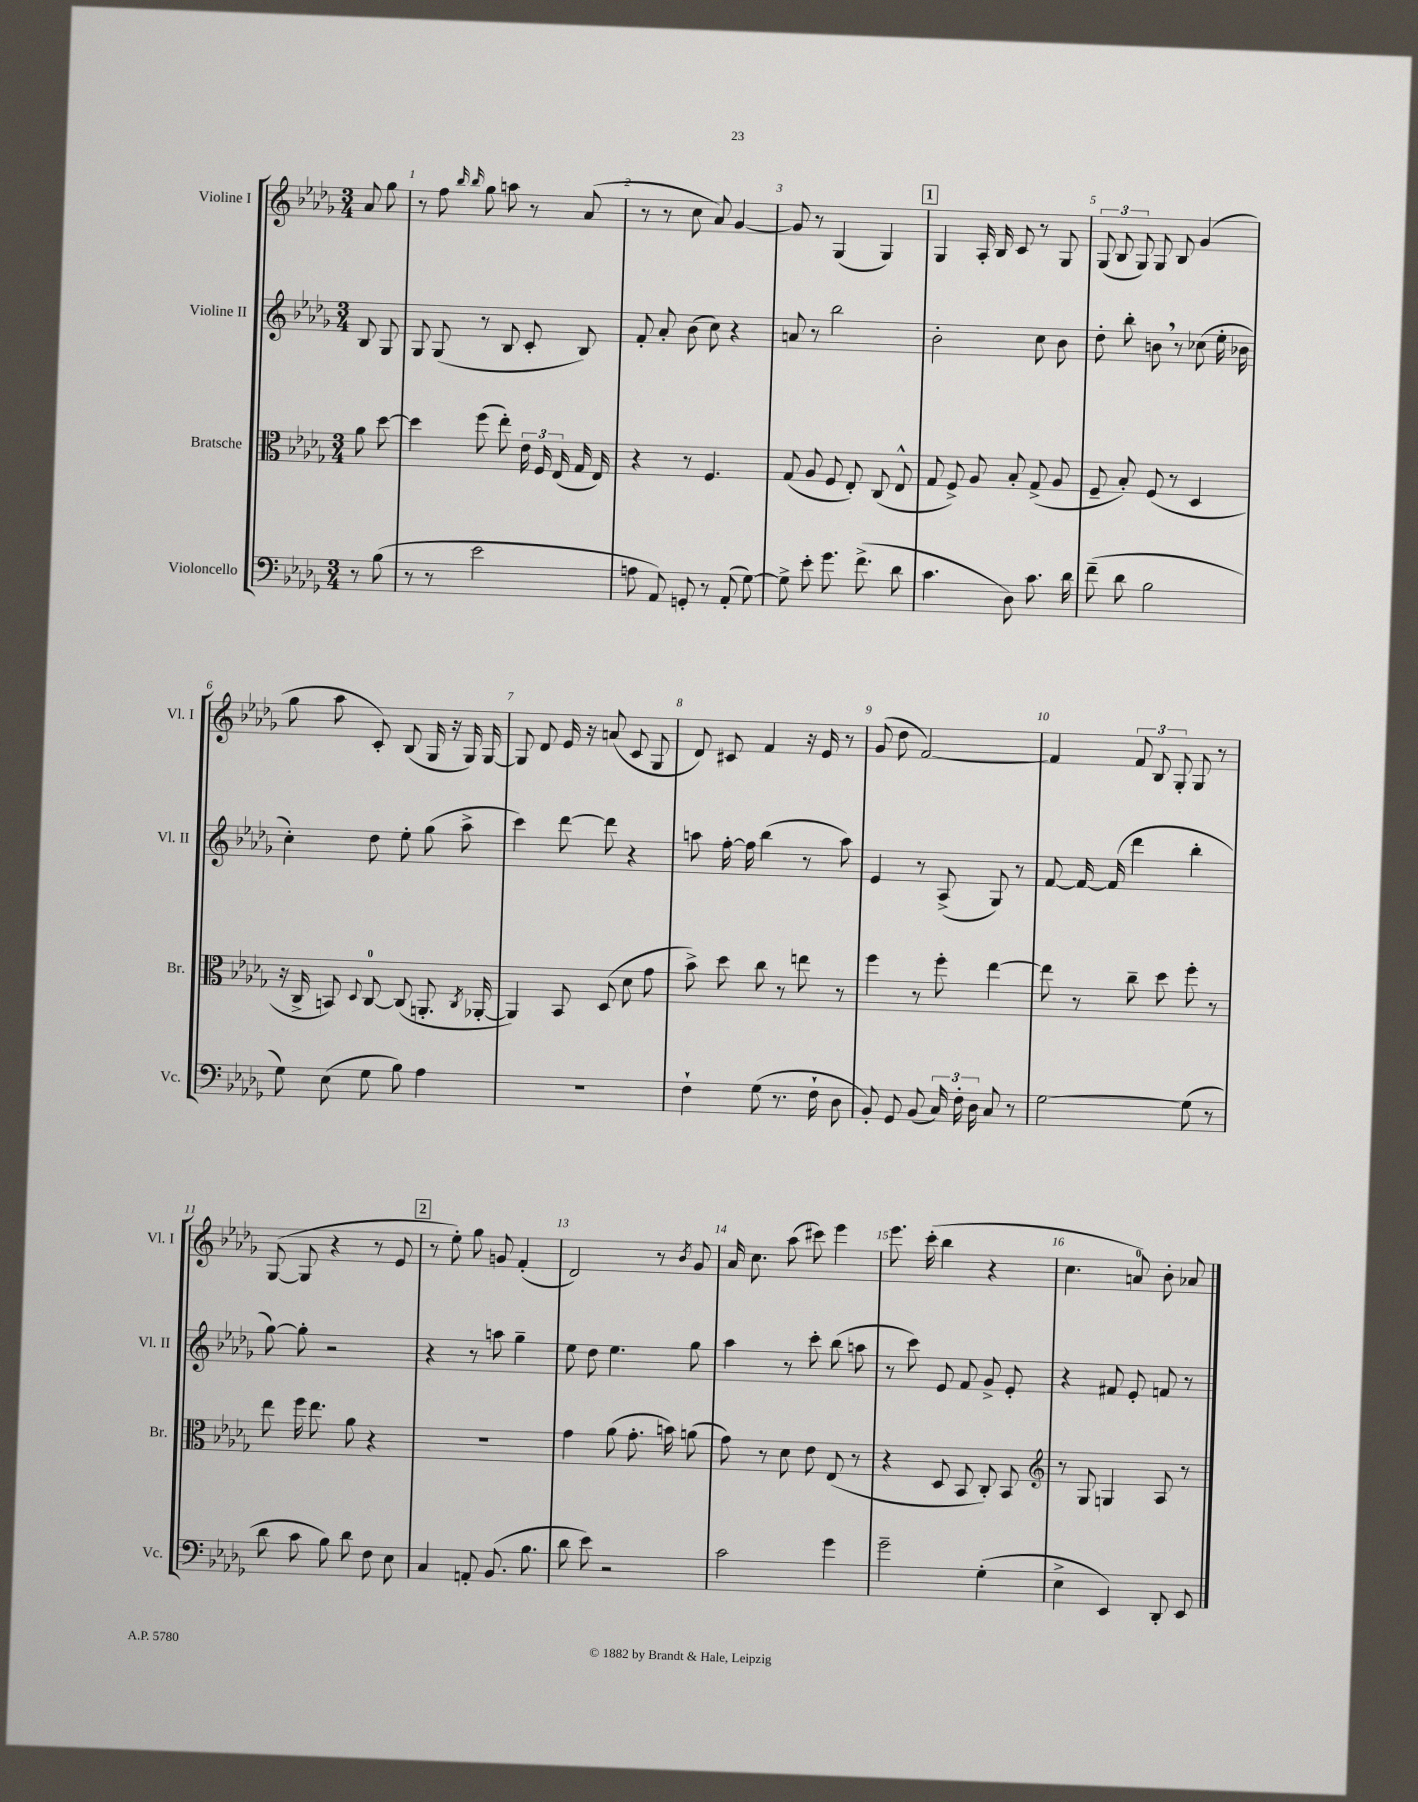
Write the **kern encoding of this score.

**kern	**kern	**kern	**kern
*part4	*part3	*part2	*part1
*staff4	*staff3	*staff2	*staff1
*I"Violoncello	*I"Bratsche	*I"Violine II	*I"Violine I
*I'Vc.	*I'Br.	*I'Vl. II	*I'Vl. I
*clefF4	*clefC3	*clefG2	*clefG2
*k[b-e-a-d-g-]	*k[b-e-a-d-g-]	*k[b-e-a-d-g-]	*k[b-e-a-d-g-]
*M3/4	*M3/4	*M3/4	*M3/4
=	=	=	=
8r	8a-\	8B-/	8a-/
(8B-\	[8dd-\	8G-/	8gg-\
=1	=1	=1	=1
8r	4dd-\]	8G-/	8r
8r	.	(8G-/	8ff\
.	.	.	16qqbb-/
.	.	.	16qqbb-/
2e-\	(8ff\	8r	8gg-\
.	8ee-'\)	8B-/	8aan\
.	24e-\	8c'/	8r
.	24F/	.	.
.	(24E-/	.	.
.	16G-/	8B-/)	(8a-/
.	16E-/)	.	.
=2	=2	=2	=2
8An\	4r	8f'/	8r
8AA-/)	.	8a-'/	8r
8GGn'/	8r	(8b-\	8cc\
8r	4.F/	8cc\)	8a-/)
(8AA-'/	.	4r	[4g-/
[8G-\)	.	.	.
=3	=3	=3	=3
8G-^\]	(8G-/	8an/	8g-/]
8e-'\	8A-/	8r	8r
8.g-\	8F/	2bb-\	(4G-/
.	8E-'/)	.	.
(8.f^\	.	.	.
.	(8C/	.	4G-/)
8d-\	8E-^^/	.	.
!!LO:REH:place=s1:t=1
=4	=4	=4	=4
4.c\	8G-/	2b-'\	4G-/
.	8F^/)	.	.
.	8A-/	.	16A-'/
.	.	.	16B-/
8D-\)	8B-'/	.	8c/
8.c\	(8G-^/	8cc\	8r
.	8A-/	8b-\	8G-/
16d-\	.	.	.
=5	=5	=5	=5
(8f~\	8F~/	8dd-'\	(12G-/
.	.	.	12B-/
8d-\	8B-'/)	8bb-'\	.
.	.	.	12G-/)
2B-\	(8F/	8bn,\	8G-/
.	8r	8r	8B-/
.	4D-/	(8cc-X\	(4g-/
.	.	16ee-'\	.
.	.	16b-X\	.
!!LO:LB:g=z
=6	=6	=6	=6
8G-\)	16r	4cc'\)	8gg-\
.	16C^/	.	.
(8E-\	8BBn/)	.	8aa-\
.	8qqD-/	.	.
8G-\	[8C/	8dd-\	8c'/)
8B-\)	(8C/]	8ee-'\	(8B-/
4A-\	8.AAn'/	(8gg-\	16G-/
.	.	.	16r
.	.	8aa-^\	16G-/)
.	8qC/	.	.
.	[16AA-X'/	.	[16G-/
=7	=7	=7	=7
2.r	4AA-/])	4ccc\)	8G-/]
.	.	.	8d-/
.	8BB-/	[8ddd-\	16e-/
.	.	.	16r
.	(8D-/	8ddd-\]	(8an/
.	8d-\	4r	8c/
.	8g-\	.	8G-/
=8	=8	=8	=8
4F`\	8b-^\)	8aan\	8d-/)
.	8dd-\	[16ff'\	8c#X/
.	.	16ff\]	.
(8G-\	8cc\	(4bb-\	4f/
8.r	8r	.	.
.	8een\	8r	16r
16F`\	.	.	16e-/
8D-\	8r	8aa\)	8r
=9	=9	=9	=9
8BB-'/)	4ff\	4e-/	(8g-/
8GG-/	.	.	8dd-\
(8BB-/	8r	8r	[2f/)
24C/)	8ff'\	(8A-^/	.
24F'\	.	.	.
24D-\	.	.	.
8C/	[4ee-\	8G-/)	.
8r	.	8r	.
=10	=10	=10	=10
[2G-\	8ee-\]	[8f/	4f/]
.	8r	16f/_	.
.	.	(16f/]	.
.	8cc~\	4ddd-\	12f/
.	.	.	12B-/
.	8dd-\	.	.
.	.	.	12G-'/
(8G-\]	8ff'\	4bb-'\	8G-/
8r	8r	.	8r
!!LO:LB:g=z
=11	=11	=11	=11
8d-\	8ee-\	[8gg-\)	([8G-/
8c\	16ff\	8gg-'\]	8G-/]
.	8.ee-\	.	.
8B-\)	.	2r	4r
8d-\	8a-\	.	.
8F\	4r	.	8r
8E-\	.	.	8e-/
!!LO:REH:place=s1:t=2
=12	=12	=12	=12
4C/	2.r	4r	8r
.	.	.	8ee-'\)
8AAn'/	.	8r	8gg-\
(8.BB-/	.	8aan\	8gn/
.	.	4gg-~\	(4f'/
8.B-\	.	.	.
=13	=13	=13	=13
8d-\	4g-\	8ee-\	2d-/)
8e-\)	.	8dd-\	.
2r	(8a-\	4.ee-\	.
.	8.g-'\	.	.
.	.	.	8r
.	16bn\)	.	.
.	.	.	8qb-/
.	(8an\	8gg-\	8g-/
=14	=14	=14	=14
2c\	8g-\)	4aa-\	16a-/
.	.	.	8.cc\
.	8r	.	.
.	8d-\	8r	(8aa-\
.	8e-\	8ccc'\	8ccc#X\)
4g-\	(8E-/	(8bb-\	4eee-\
.	8r	8aan\	.
=15	=15	=15	=15
2g-~\	4r	8r	8.eee-\
.	.	8ccc\)	.
.	.	.	(16ccc'\
.	8D-/	8e-/	4bb-\
.	8BB-/	8f/	.
(4G-'\	8C'/)	8g-^/	4r
.	8BB-/	8e-'/	.
=16	=16	=16	=16
*	*clefG2	*	*
4E-^\	8r	4r	4.cc\
.	8G-/	.	.
4EE-/)	4Gn/	8f#X/	.
.	.	8e-'/	8an/)
8DD-'/	8A-/	8fn/	8b-'\
8EE-/	8r	8r	8a-X/
==	==	==	==
*-	*-	*-	*-
